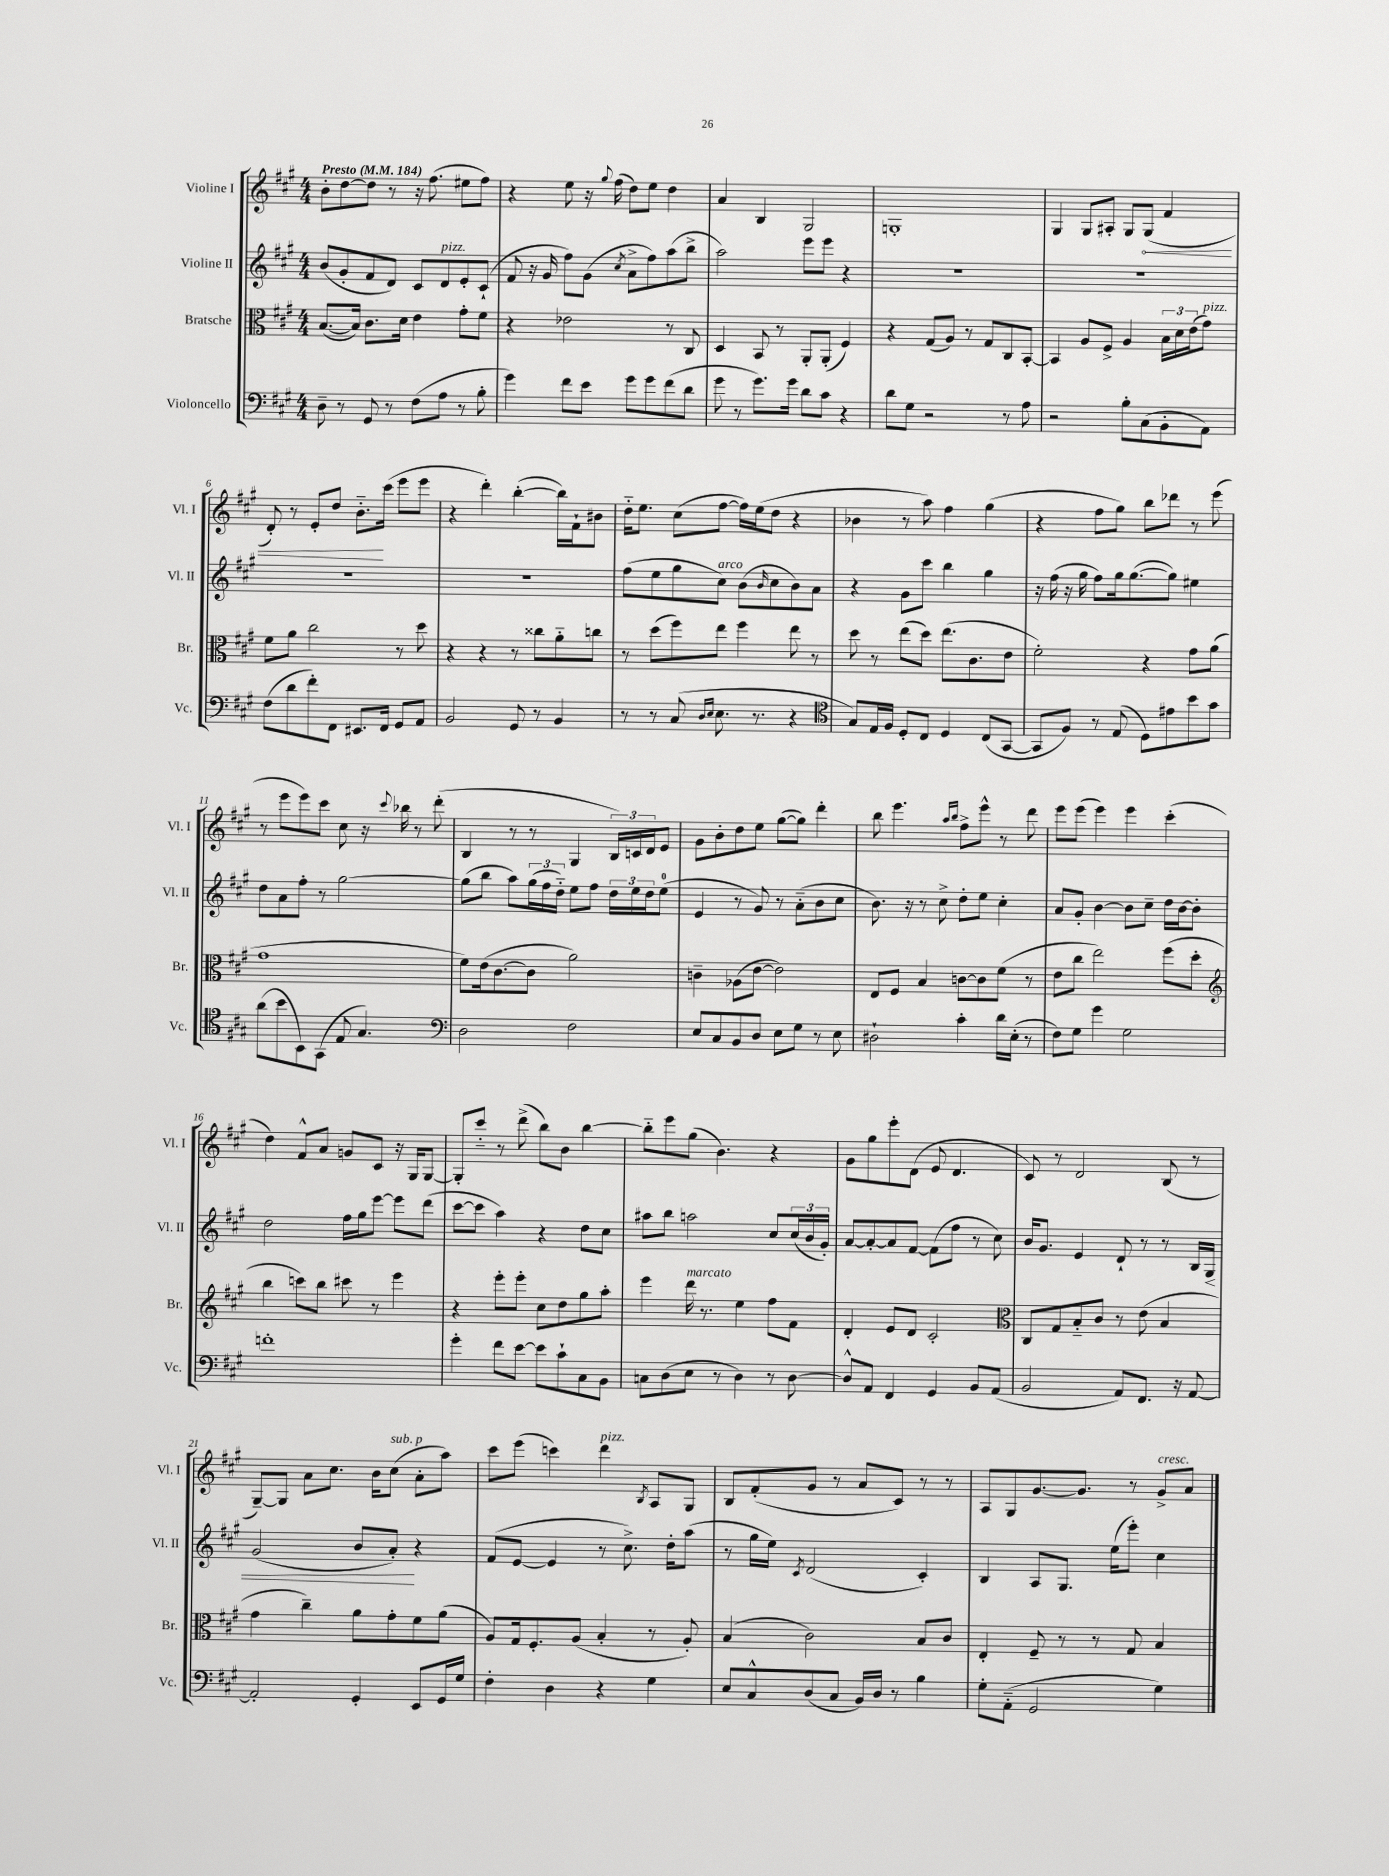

**kern	**kern	**kern	**kern
*staff4	*staff3	*staff2	*staff1
*clefF4	*clefC3	*clefG2	*clefG2
*k[f#c#g#]	*k[f#c#g#]	*k[f#c#g#]	*k[f#c#g#]
*M4/4	*M4/4	*M4/4	*M4/4
*MM184	*MM184	*MM184	*MM184
8D~	([8.B	(8b	8b'
8r	.	8g#'	[8dd
.	16B])	.	.
8GG#	8.c#	8f#	8dd]
8r	.	8d)	8r
.	16d	.	.
(8F#	4e	8c#	16r
.	.	.	(8.ff#
8A	.	8d	.
8r	8g#'	8e'	8ee#
8B'	8f#	(8c#`	8ff#)
=	=	=	=
4g#)	4r	8f#	4r
.	.	16r	.
.	.	16g#	.
8f#	2e-	8ff#)	8ee
8e	.	(8g#	16r
.	.	.	8qqgg#
.	.	.	(16ff#
.	.	8qcc#	.
8g#	.	8a^	8dd)
8g#	.	8ff#)	8ee
(8f#	8r	(8aa	4dd
8d	8C#	8bb^	.
=	=	=	=
8g#	4D	2aa)	4a
8r	.	.	.
8.g#)	8BB	.	4B
.	8r	.	.
16g#	.	.	.
8d	8AA'	8eee	2G#
8c#	(8AA'	8eee	.
4r	4F#)	4r	.
=	=	=	=
8d	4r	1r	1G'
8G#	.	.	.
2r	(8G#	.	.
.	8A)	.	.
.	8r	.	.
.	8G#	.	.
8r	8C#	.	.
8A	[8BB'	.	.
=	=	=	=
2r	4BB]	1r	4G#
.	8A	.	8G#
.	8F#^	.	8A#'
8B'	4A	.	8G#
(8C#	.	.	(8G#
8BB'	24B	.	4f#
.	24d	.	.
.	(24e	.	.
8AA)	8g#)	.	.
=	=	=	=
(8F#	8f#	1r	8d')
8d	8a	.	8r
8f#')	2cc#	.	8e'
8FF#	.	.	8dd
8.EE#	.	.	8.b'~
16FF#	.	.	(16ccc#
8GG#	8r	.	8eee
8AA	8dd	.	8eee
=	=	=	=
2BB	4r	1r	4r
.	4r	.	4ddd')
8GG#	8r	.	([4bb'
8r	8cc##	.	.
4BB	8a'~	.	16bb])
.	.	.	16f#`
.	8cc	.	8b#
=	=	=	=
8r	8r	(8ff#	16dd'~
.	.	.	8.ee
8r	(8dd	8ee	.
(8C#	8ff#)	8gg#	(8cc#
16qqD	.	.	.
16qqE	.	.	.
8.E	8ee	8cc#)	[8ff#
.	4ff#	(8b	16ff#])
8.r	.	.	(16ee
.	.	16qqb	.
.	.	8cc#	8dd
4r	8ee	8b)	4r
.	8r	8a	.
=	=	=	=
*clefC4	*	*	*
8G#)	8dd	4r	4b-
16E	8r	.	.
16F#	.	.	.
8D'	(8ee	8g#	8r
8C#	8dd)	8ccc#	8aa)
4D	(8.ee	4bb	4ff#
.	8.c#	.	.
(8C#	.	4gg#	(4gg#
[8GG#	8e	.	.
=	=	=	=
8GG#]	2f#')	16r	4r
.	.	(16ff#	.
8F#)	.	16r	.
.	.	16gg#	.
8r	.	8ff#)	8ff#
(8E	.	16gg#	8gg#)
.	.	([8.gg#	.
8D)	4r	.	8bb
8e#	.	8gg#])	8ddd-
8b	8g#	4ee#	8r
8g#	(8a	.	(8eee
=	=	=	=
(8a	1g#	8dd	8r
8b	.	8a	8eee
8BB)	.	8ff#'	8eee)
(8GG#	.	8r	8ccc#
8E	.	[2gg#	8cc#
4.G#)	.	.	16r
.	.	.	8qqccc#
.	.	.	16bb-
.	.	.	8r
.	.	.	(8ddd'
=	=	=	=
*clefF4	*	*	*
2D	8f#)	(8gg#]	4B
.	(16e	8bb	.
.	[8.c#	.	.
.	.	8aa)	8r
.	8c#]	(24gg#	8r
.	.	24ff#	.
.	.	24dd'~)	.
2F#	2a)	8ee	4G#
.	.	8ff#	.
.	.	24dd	24B)
.	.	24ee	24c
.	.	24dd	24d
.	.	(8ee	8e
=	=	=	=
8E	4c~	4e	8g#
8C#	.	.	8b'
8BB	(8A-	8r	8dd
8D	[8e	8g#)	8ee
8E	2e])	8r	([8gg#
8G#	.	(8a'~	8gg#])
8r	.	8b	4ddd'
8E	.	8cc#	.
=	=	=	=
2D#`	8E	8.b)	8bb
.	8F#	.	4.eee
.	.	16r	.
.	4B	8r	.
.	.	8cc#^	.
.	.	.	16qqaa
.	.	.	16qqbb
4c#'	[8c	8dd'	8ff#^
.	8c]	8ee	8eee^^
16d	(8f#	4cc#'	8r
(16E'	.	.	.
8r	8r	.	8ddd
=	=	=	=
8F#)	8e	8a	8eee
8G#	8cc#	8g#'	(8eee
4g#	2ee)	[4b	4eee)
2G#	.	8b]	4eee
.	.	8cc#~	.
.	(8ff#	16dd	(4ccc#'
.	.	[16b	.
.	8dd'	8b']	.
=	=	=	=
*	*clefG2	*	*
1f'	4bb	2dd	4dd)
.	8ccc)	.	8f#^^
.	8bb	.	8a
.	8ccc#	16ff#	8g
.	.	16gg#	.
.	8r	[8eee	8c#
.	4eee	8eee]	16r
.	.	.	16G#
.	.	(8ddd	[8G#
=	=	=	=
4g#'	4r	[8ccc#	8G#']
.	.	8ccc#]	8ccc#'~
8f#	8eee'	4aa)	8r
[8e	8eee'	.	(8ddd^
8e]	8cc#	4r	8bb)
8c#`	8dd	.	8b
8C#	8gg#	8dd	[4bb
8BB	8aa'	8cc#	.
=	=	=	=
8C	4eee	8aa#	8bb'~]
(8D	.	8bb	8eee
8E	16ddd	2aa	(8gg#
.	8.r	.	.
8r	.	.	4.b)
4D)	4ee	.	.
8r	8ff#	8cc#	4r
[8D	8f#	(24cc#	.
.	.	24b	.
.	.	24g#')	.
=	=	=	=
8D^^]	4d'	[8a	8g#
8AA	.	8a'_	8gg#
4FF#	8e	8a]	8eee'
.	8d	[8f#	(8d
4GG#	2c#'	(8f#]	8e
.	.	8ff#	4.d
8BB	.	8r	.
(8AA	.	8cc#)	.
=	=	=	=
*	*clefC3	*	*
2BB	8C#	16b	8c#)
.	.	8.g#	.
.	8G#	.	8r
.	8B'~	4e	2d
.	8c#	.	.
8AA)	8r	8d`	.
8.FF#	(8e	8r	.
.	4B	8r	(8B
16r	.	.	.
[8AA	.	16B	8r
.	.	16G#	.
=	=	=	=
2AA']	4g#	(2g#	[8G#~)
.	.	.	8G#]
.	4cc#~)	.	8a
.	.	.	8.cc#
4GG#'	8a	8b	.
.	.	.	16b
.	8g#'	8a')	(8cc#
8EE	8f#	4r	8a'
16GG#	(8a	.	8aa)
16G#	.	.	.
=	=	=	=
4F#'	8A)	(8f#	8ccc#
.	16G#	[8e	(8eee
.	8.F#'	.	.
4D	.	4e]	4ccc)
.	(8A	.	.
4r	4B'	8r	4ddd
.	.	8.cc#^)	.
.	.	.	8qB
4G#	8r	.	8A
.	.	16dd'	.
.	8A')	(8aa	8G#
=	=	=	=
8E	(4B	8r	8B
8C#^^	.	16gg#	(8f#'
.	.	16ee)	.
.	.	8qc#	.
(8D	2c#)	(2d	8g#
8C#	.	.	8r
16BB)	.	.	8a
16D	.	.	.
8r	.	.	8c#)
4B	8B	4c#')	8r
.	8c#	.	8r
=	=	=	=
8G#'	4E'	4B	8A
(8AA'~	.	.	8G#
2GG#	8F#~	8A	[8.g#
.	8r	8.G#	.
.	.	.	8.g#]
.	8r	.	.
.	.	(16ee	.
.	8G#	8eee')	8r
4G#)	4B	4cc#	8g#^
.	.	.	8a
==	==	==	==
*-	*-	*-	*-
